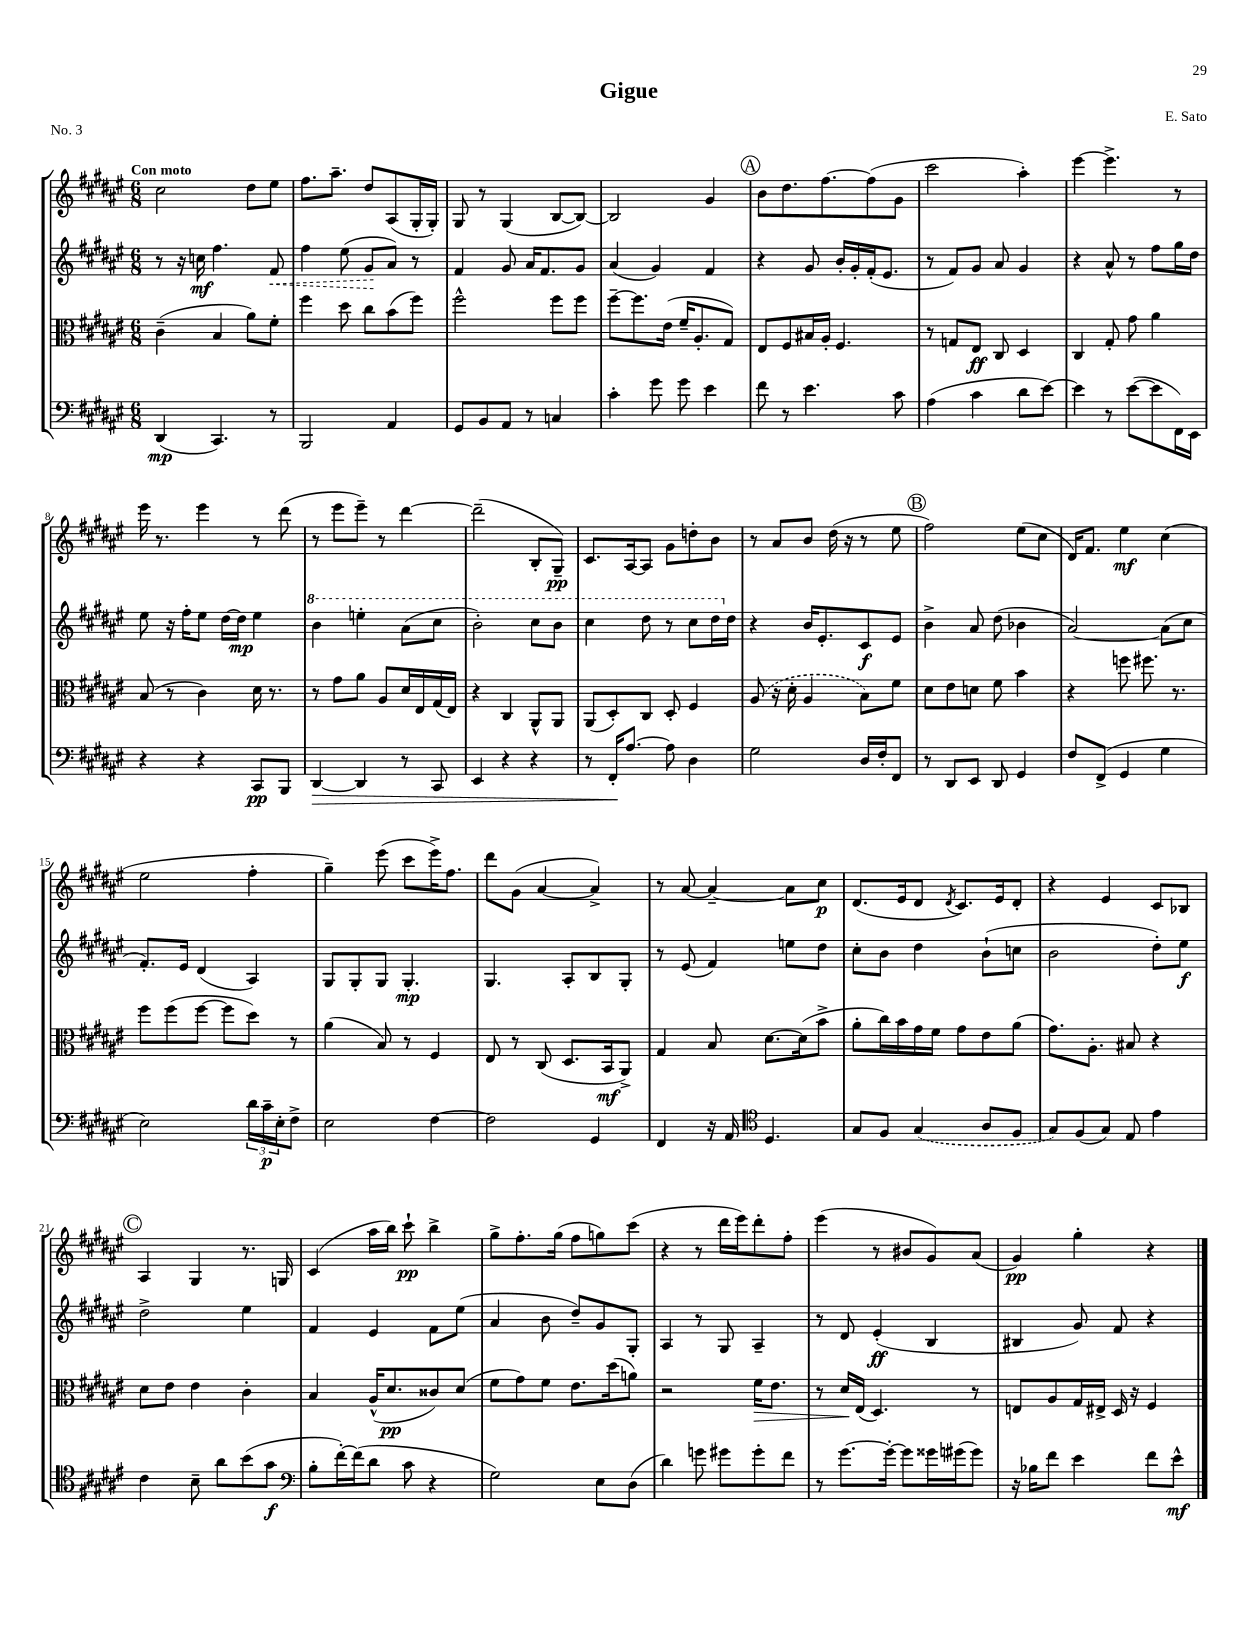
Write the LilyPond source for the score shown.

\header { title = "Gigue" composer = "E. Sato" piece = "No. 3" }
<<
\new StaffGroup <<
\new Staff = "s0" {
    \clef treble \key fis \major \numericTimeSignature \time 6/8 \tempo "Con moto"
    cis''2 dis''8 eis''8 |
    fis''8. ais''8.-- dis''8 ais8( gis16-. gis16-.) |
    gis8 r8 gis4( b8~ b8~) |
    b2 gis'4 |
    \mark \markup { \circle "A" } b'8 dis''8. fis''8.~ fis''8( gis'8 |
    cis'''2 ais''4-.) |
    eis'''4~ eis'''4.-> r8 |
    eis'''16 r8. eis'''4 r8 dis'''8( |
    r8 eis'''8 eis'''8--) r8 dis'''4~ |
    dis'''2--( b8-. gis8--\pp) |
    cis'8. ais16~ ais8 gis'8 d''8-. b'8 |
    r8 ais'8 b'8 dis''16( r16 r8 eis''8 |
    \mark \markup { \circle "B" } fis''2) eis''8( cis''8 |
    dis'16) fis'8. eis''4\mf cis''4( |
    eis''2 fis''4-. |
    gis''4--) eis'''8( cis'''8 eis'''16->) fis''8. |
    dis'''8 gis'8( ais'4~ ais'4->) |
    r8 ais'8~ ais'4~-- ais'8 cis''8\p |
    dis'8.( eis'16 dis'8 \acciaccatura { dis'8 } cis'8.) eis'16 dis'8-. |
    r4 eis'4 cis'8 bes8 |
    \mark \markup { \circle "C" } ais4 gis4 r8. g16 |
    cis'4( ais''16 b''16) cis'''8-!\pp b''4-> |
    gis''8-> fis''8.-. gis''16( fis''8 g''8) cis'''8( |
    r4 r8 dis'''16 eis'''16) dis'''8-. fis''8-. |
    eis'''4( r8 bis'8 gis'8) ais'8( |
    gis'4\pp) gis''4-. r4 \bar "|." |
}
\new Staff = "s1" {
    \clef treble \key fis \major \numericTimeSignature \time 6/8
    r8 r16 c''16\mf fis''4. \once \override Hairpin.style = #'dashed-line fis'8\< |
    fis''4 eis''8( gis'8\! ais'8) r8 |
    fis'4 gis'8 ais'16 fis'8. gis'8 |
    ais'4( gis'4) fis'4 |
    \mark \markup { \circle "A" } r4 gis'8 b'16-. gis'16-. fis'16-.( eis'8. |
    r8 fis'8) gis'8 ais'8 gis'4 |
    r4 ais'8-^ r8 fis''8 gis''16 dis''16 |
    eis''8 r16 fis''16-. eis''8 dis''16~ dis''16\mp eis''4 |
    \ottava #1 b''4 e'''4-. ais''8( cis'''8 |
    b''2-.) cis'''8 b''8 |
    cis'''4 dis'''8 r8 cis'''8 dis'''16 \ottava #0 dis''16 |
    r4 b'16 eis'8.-. cis'8\f eis'8 |
    \mark \markup { \circle "B" } b'4-> ais'8 dis''8( bes'4 |
    ais'2~) ais'8( cis''8 |
    fis'8.-.) eis'16 dis'4( ais4) |
    gis8 gis8-. gis8 gis4.-.\mp |
    gis4. ais8-. b8 gis8-. |
    r8 eis'8( fis'4) e''8 dis''8 |
    cis''8-. b'8 dis''4 b'8-!( c''8 |
    b'2 dis''8-.) eis''8\f |
    \mark \markup { \circle "C" } dis''2-> eis''4 |
    fis'4 eis'4 fis'8 eis''8( |
    ais'4 b'8 dis''8--) gis'8 gis8-. |
    ais4 r8 gis8 ais4-- |
    r8 dis'8 eis'4-.\ff( b4 |
    bis4 gis'8) fis'8 r4 \bar "|." |
}
\new Staff = "s2" {
    \clef alto \key fis \major \numericTimeSignature \time 6/8
    cis'4--( b4 ais'8) fis'8-. |
    fis''4 dis''8 cis''8 b'8( fis''8) |
    fis''2-^ fis''8 fis''8 |
    fis''8~-- fis''8. eis'16( fis'16-- ais8.-. gis8) |
    \mark \markup { \circle "A" } eis8 fis8 bis16 ais16-. fis4. |
    r8 g8 eis8\ff cis8 dis4 |
    cis4 gis8-. gis'8 ais'4 |
    b8( r8 cis'4) dis'16 r8. |
    r8 gis'8 ais'8 ais8 dis'16 eis16 gis16( eis16) |
    r4 cis4 ais,8-^ ais,8 |
    ais,8( dis8-.) cis8 dis8-. fis4 |
    \once \slurDashed ais8( r16 dis'16-. ais4 b8) fis'8 |
    \mark \markup { \circle "B" } dis'8 eis'8 d'8 fis'8 b'4 |
    r4 f''8 fis''8. r8. |
    fis''8 fis''8( fis''8~ fis''8 dis''8) r8 |
    ais'4( b8) r8 fis4 |
    eis8 r8 cis8( dis8. b,16\mf ais,8->) |
    gis4 b8 dis'8.~ dis'16( b'8-> |
    ais'8-. cis''16) b'16 gis'16 fis'16 gis'8 eis'8 ais'8( |
    gis'8.) ais8.-. bis8 r4 |
    \mark \markup { \circle "C" } dis'8 eis'8 eis'4 cis'4-. |
    b4 ais16-^( dis'8.\pp cisis'8) dis'8( |
    fis'8 gis'8) fis'8 eis'8. dis''16( a'8) |
    r2 fis'16\> eis'8. |
    r8 dis'16\! eis16( dis4.) r8 |
    e8 ais8 gis16 eis16-> dis16 r16 fis4 \bar "|." |
}
\new Staff = "s3" {
    \clef bass \key fis \major \numericTimeSignature \time 6/8
    dis,4\mp( cis,4.) r8 |
    b,,2 ais,4 |
    gis,8 b,8 ais,8 r8 c4 |
    cis'4-. gis'8 gis'8 eis'4 |
    \mark \markup { \circle "A" } fis'8 r8 eis'4. cis'8 |
    ais4( cis'4 dis'8 eis'8~) |
    eis'4 r8 eis'8~( eis'8 fis,16) eis,16 |
    r4 r4 cis,8\pp b,,8 |
    dis,4~\> dis,4 r8 cis,8 |
    eis,4 r4 r4 |
    r8 fis,16-.\! ais8.~ ais8 dis4 |
    gis2 dis16 fis16-. fis,8 |
    \mark \markup { \circle "B" } r8 dis,8 eis,8 dis,8 gis,4 |
    fis8 fis,8->( gis,4 gis4 |
    eis2) \tuplet 3/2 { dis'16 cis'16--\p eis16-. } fis8-> |
    eis2 fis4~ |
    fis2 gis,4 |
    fis,4 r16 ais,16 \clef tenor dis4. |
    gis8 fis8 \once \slurDashed gis4( ais8 fis8 |
    gis8) fis8( gis8) eis8 eis'4 |
    \mark \markup { \circle "C" } cis'4 b8-- ais'8 b'8( gis'8\f |
    \clef bass b8-. fis'16~-.) fis'16( dis'8 cis'8 r4 |
    gis2) eis8 dis8( |
    dis'4) g'8 gis'8 gis'8-. fis'8 |
    r8 gis'8.~ gis'16~-. gis'8 gisis'16 gis'16( gis'8) |
    r16 bes16 fis'8 eis'4 fis'8 eis'8-^\mf \bar "|." |
}
>>
>>
